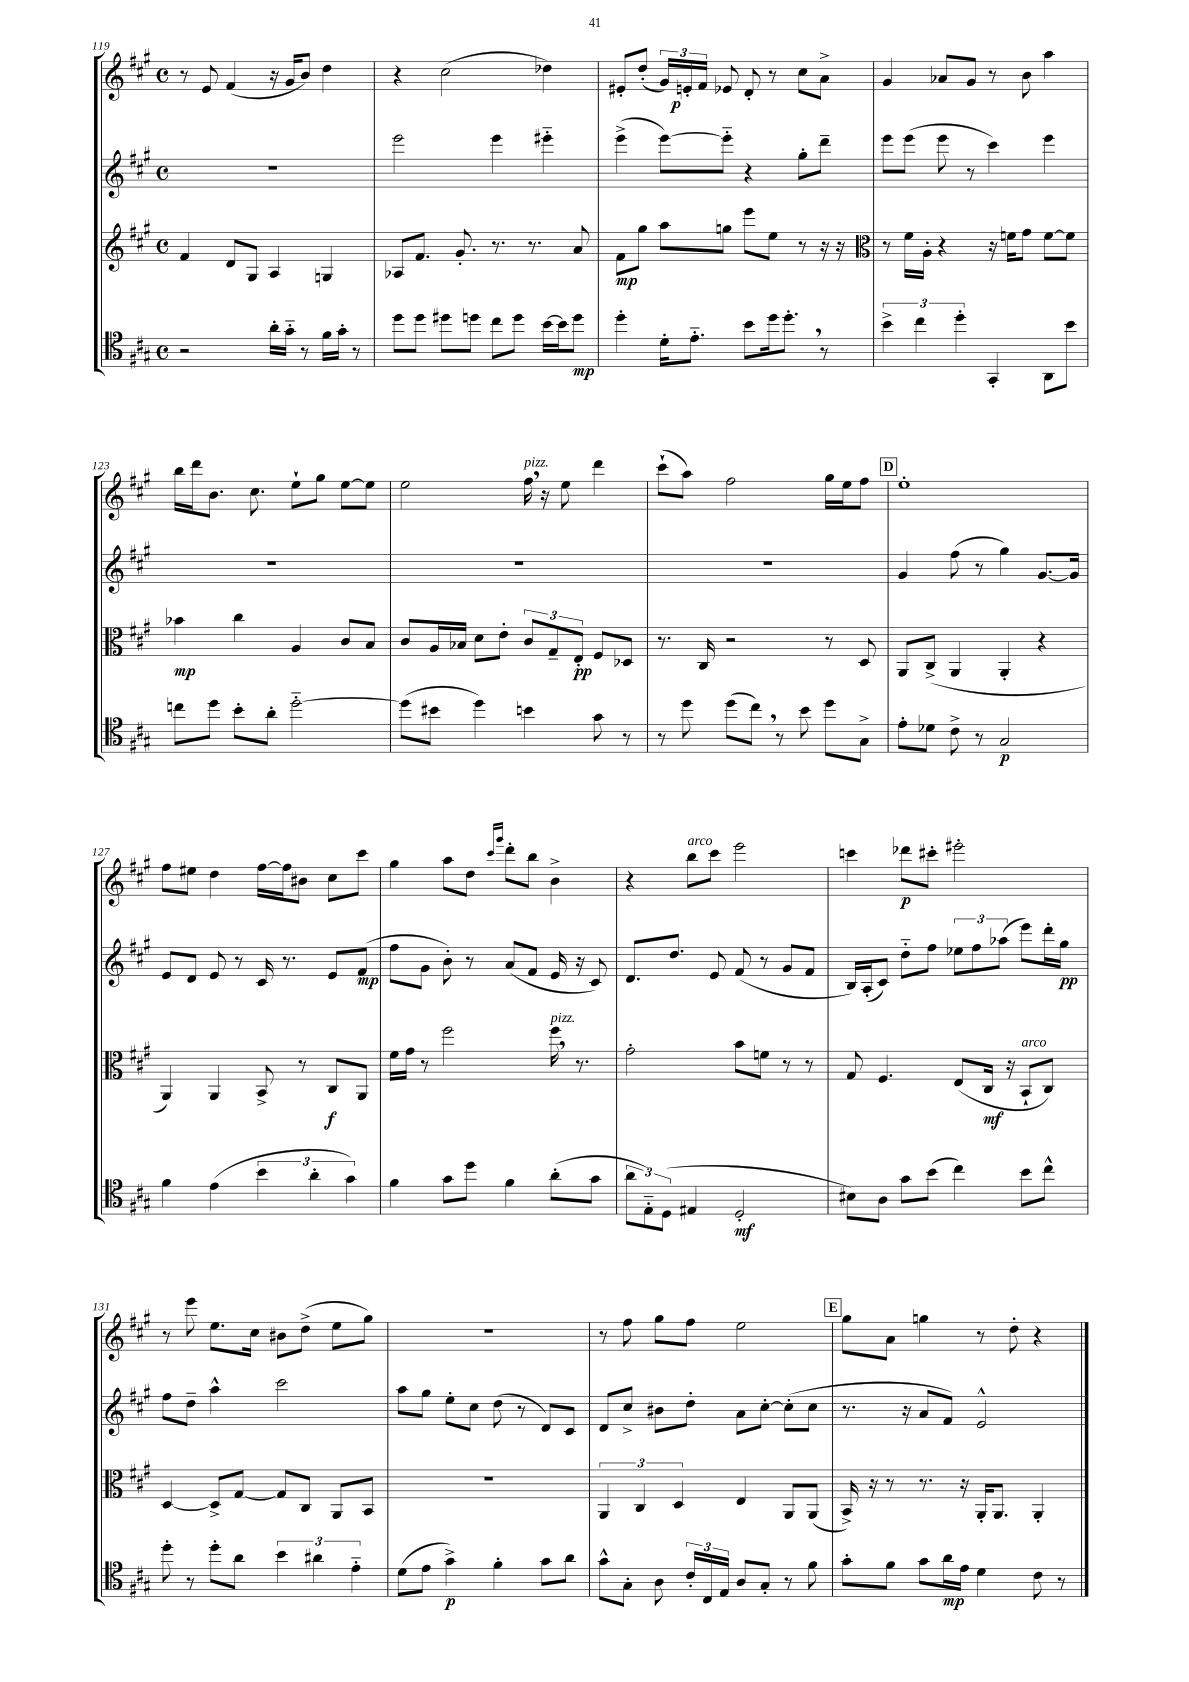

**kern	**kern	**kern	**kern
*staff4	*staff3	*staff2	*staff1
*clefC4	*clefG2	*clefG2	*clefG2
*k[f#c#g#]	*k[f#c#g#]	*k[f#c#g#]	*k[f#c#g#]
*M4/4	*M4/4	*M4/4	*M4/4
*met(c)	*met(c)	*met(c)	*met(c)
2r	4f#	1r	8r
.	.	.	8e
.	8d	.	(4f#
.	8G#	.	.
16a'	4A	.	16r
16g#'~	.	.	16g#
8r	.	.	8b)
16f#	4G	.	4dd
16g#'	.	.	.
8r	.	.	.
=	=	=	=
8dd	8A-	2eee	4r
8dd	8.f#	.	.
8dd#	.	.	(2cc#
.	8.g#'	.	.
8dd	.	.	.
8cc#	8.r	4eee	.
8dd	.	.	.
.	8.r	.	.
[16b	.	4eee#'~	4dd-)
16b]	.	.	.
8dd	8a	.	.
=	=	=	=
4dd'	8f#	(4eee^	8e#'
.	8gg#	.	(8dd'
16d'	8aa	[8eee)	24g#)
.	.	.	24e'
8.e'~	.	.	.
.	.	.	24f#
.	8gg	8eee'~]	8e-
8b	8eee	4r	8d'
16dd	8ee	.	8r
8.dd'	.	.	.
.	8r	8gg#'	8cc#
8r	16r	8ddd~	8a^
.	16r	.	.
=	=	=	=
*	*clefC3	*	*
6b^	8r	8eee	4g#
.	16f#	(8eee	.
6cc#	.	.	.
.	16A'	.	.
.	4r	8eee	8a-
6dd'	.	.	.
.	.	8r	8g#
4GG#'	16r	4ccc#)	8r
.	16f	.	.
.	8g#	.	8b
8AA	[8f	4eee	4aa
8b	8f]	.	.
=	=	=	=
8cc	4b-	1r	16bb
.	.	.	16ddd
8dd	.	.	8.b
8b'	4cc#	.	.
.	.	.	8.cc#
8a'	.	.	.
[2dd'~	4A	.	8ee`
.	.	.	8gg#
.	8c#	.	[8ee
.	8B	.	8ee]
=	=	=	=
(8dd]	8c#	1r	2ee
8b#	16A	.	.
.	16B-	.	.
4dd)	8d	.	.
.	8e'	.	.
4b	12c#	.	16ff#
.	.	.	16r
.	12G#~	.	.
.	.	.	8ee
.	12E'	.	.
8g#	8F#	.	4ddd
8r	8D-	.	.
=	=	=	=
8r	8.r	1r	(8ccc#`
8dd	.	.	8aa)
.	16C#	.	.
(8dd	2r	.	2ff#
8cc#)	.	.	.
8r	.	.	.
8b	.	.	.
8dd	8r	.	16gg#
.	.	.	16ee
8G#^	8D	.	8ff#
=	=	=	=
8e'	8AA	4g#	1ee'
8d-	(8C#^	.	.
8c#^	4AA	(8ff#	.
8r	.	8r	.
2G#	4AA'	4gg#)	.
.	4r	[8.g#	.
.	.	16g#]	.
=	=	=	=
4f#	4AA)	8e	8ff#
.	.	8d	8ee#
(4e	4AA	8e	4dd
.	.	8r	.
6b	8BB^	16c#	[16ff#
.	.	8.r	16ff#]
.	8r	.	8b#
6a'	.	.	.
.	8C#	8e	8cc#
6g#)	.	.	.
.	8AA	(8f#	8ccc#
=	=	=	=
4f#	16f#	8ff#	4gg#
.	16g#	.	.
.	8r	8g#	.
8g#	2ff#	8b')	8aa
8dd	.	8r	8dd
.	.	.	16qqccc#
.	.	.	16qqggg#
4f#	.	(8a	8ddd'
.	.	8f#	8bb
(8a'	16ff#	16e	4b^
.	8.r	16r	.
8g#	.	8c#)	.
=	=	=	=
12a	2g#'	8.d	4r
12E'~)	.	.	.
(12D	.	.	.
.	.	8.dd	.
4E#	.	.	8bb
.	.	8e	8ccc#
2D'	8b	(8f#	2eee
.	8f	8r	.
.	8r	8g#	.
.	8r	8f#	.
=	=	=	=
8B#)	8G#	16B)	4ccc
.	.	(16A'	.
8A	4.F#	8c#)	.
8g#	.	8dd'~	8ddd-
(8b	.	8ff#	8ccc#'
4cc#)	(8E	12ee-	2eee#'
.	.	12ff#	.
.	16C#	.	.
.	.	(12aa-	.
.	16r	.	.
8b	8BB`	8eee)	.
8cc#^^	8C#)	16ddd'	.
.	.	16gg#	.
=	=	=	=
8dd'	[4D	8ff#	8r
8r	.	8dd~	8eee
8dd'	8D^]	4aa^^	8.ee
8a	[8G#	.	.
.	.	.	16cc#
6b	8G#]	2ccc#	8b#
.	8C#	.	(8dd^
6a#	.	.	.
.	8AA	.	8ee
6e'~	.	.	.
.	8BB	.	8gg#)
=	=	=	=
(8d	1r	8aa	1r
8e	.	8gg#	.
4g#^)	.	8ee'	.
.	.	8cc#	.
4f#'	.	(8dd	.
.	.	8r	.
8g#	.	8d)	.
8a	.	8c#	.
=	=	=	=
8g#^^	6AA	8d	8r
8G#'	.	8cc#^	8ff#
.	6C#	.	.
8A	.	8b#	8gg#
.	6D	.	.
24c#'	.	8dd'	8ff#
24C#	.	.	.
24E	.	.	.
8A	4E	8a	2ee
8G#'	.	[8cc#'	.
8r	8AA	(8cc#']	.
8f#	(8AA	8cc#	.
=	=	=	=
8g#'	16BB^)	8.r	8gg#
.	16r	.	.
8f#	8r	.	8a
.	.	16r	.
8g#	8.r	8a	4gg
16a	.	8f#)	.
16e	16r	.	.
4d	16AA'	2e^^	8r
.	8.AA	.	.
.	.	.	8dd'
8c#	4AA'	.	4r
8r	.	.	.
==	==	==	==
*-	*-	*-	*-
